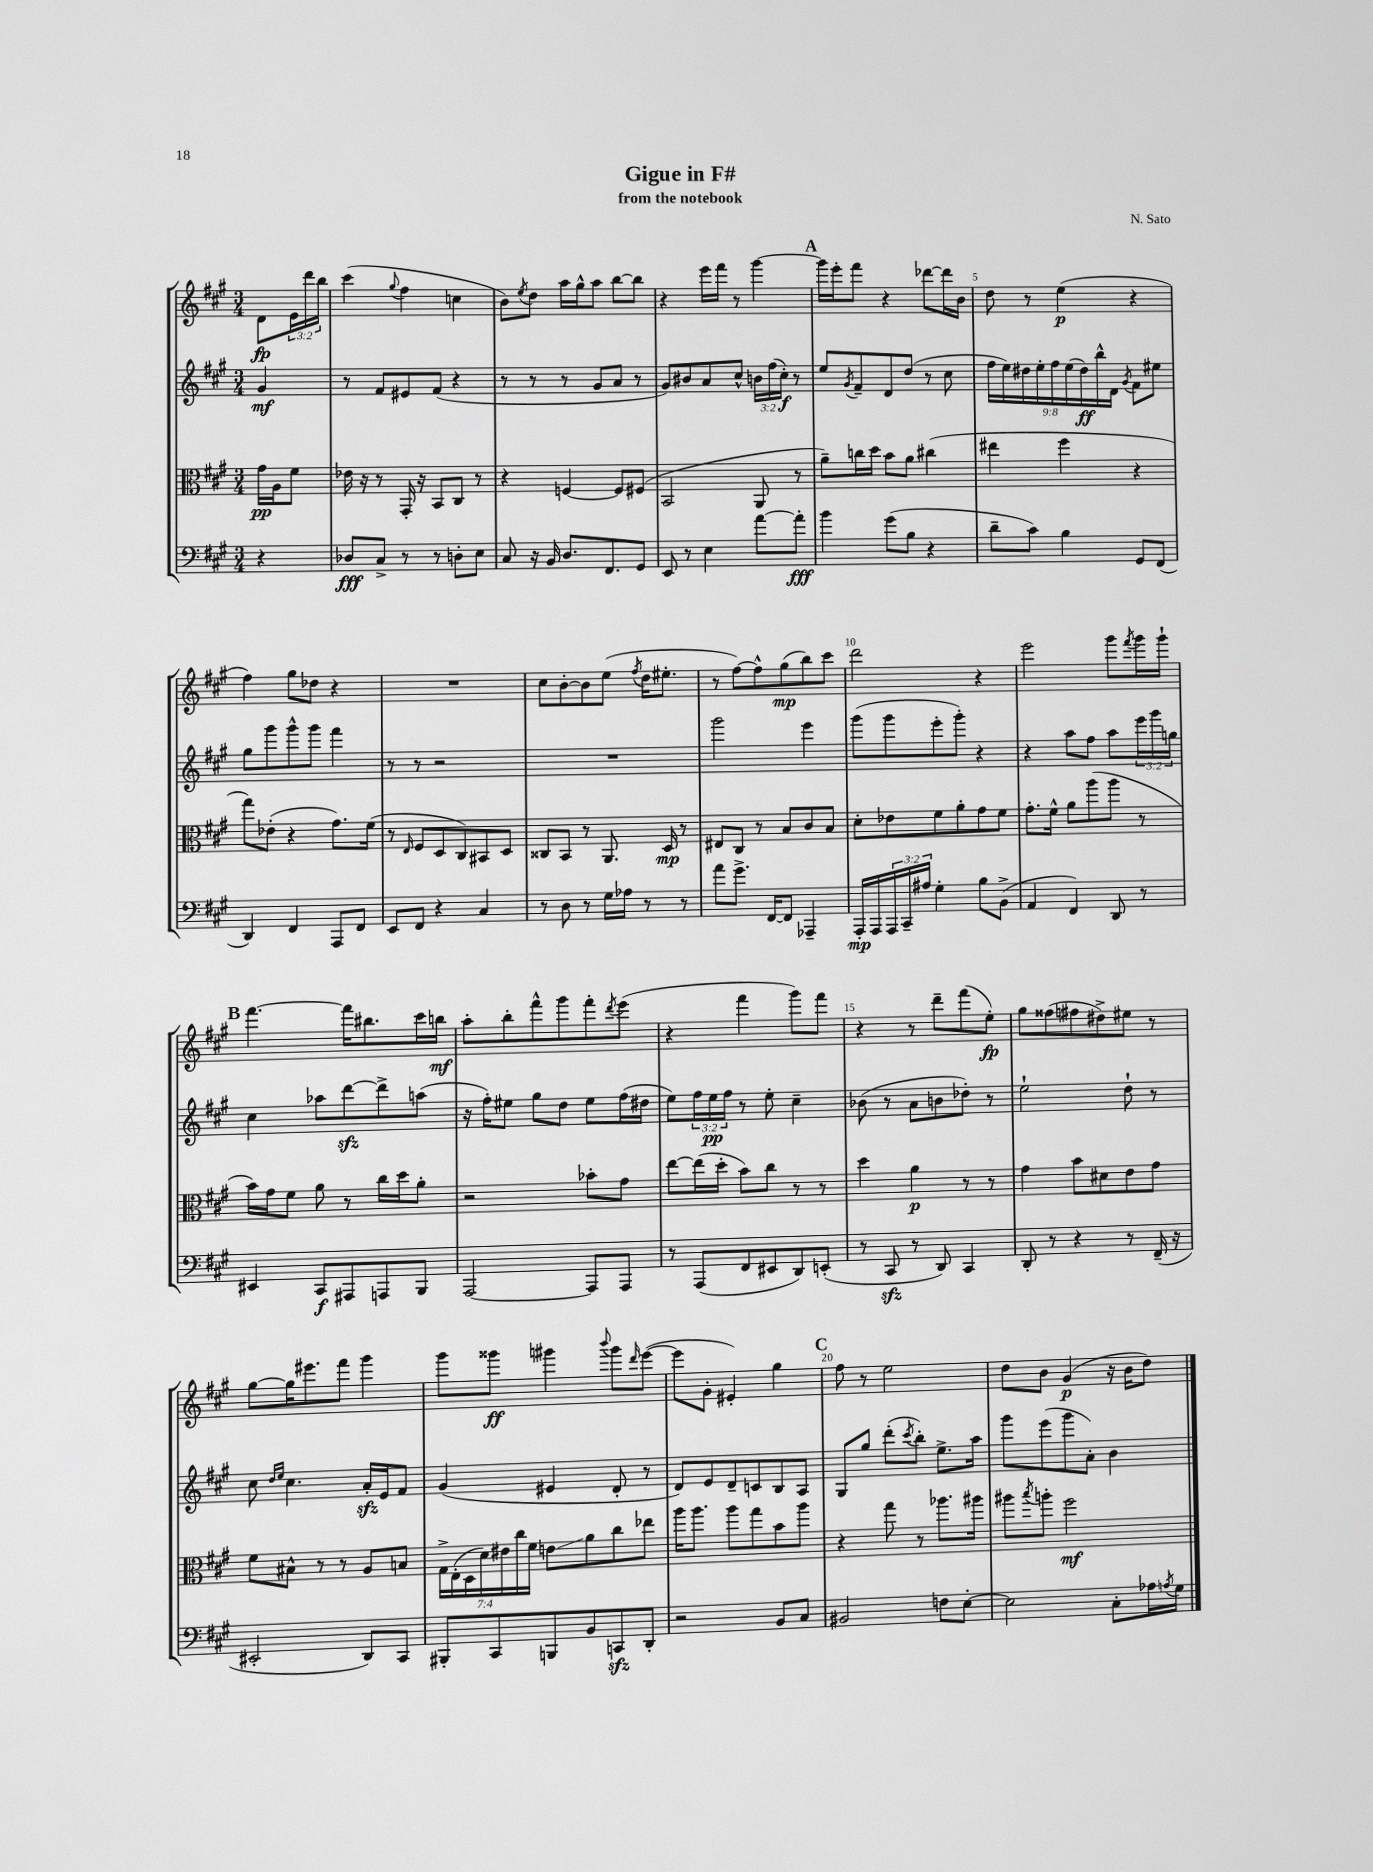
\header { title = "Gigue in F#" composer = "N. Sato" subtitle = "from the notebook" }
<<
\new StaffGroup <<
\new Staff = "s0" {
    \clef treble \key a \major \numericTimeSignature \time 3/4 \override Staff.TupletNumber.text = #tuplet-number::calc-fraction-text \partial 4
    d'8\fp \tuplet 3/2 { e'16 d'''16 b''16 } |
    cis'''4( \appoggiatura { gis''8 } fis''4 c''4 |
    b'8) \acciaccatura { e''8 } d''8 a''16 gis''16-^ a''8 b''8~ b''8 |
    r4 e'''16 fis'''16 r8 gis'''4~ |
    \mark \markup { \bold "A" } gis'''16 e'''16-. fis'''8 r4 des'''8~ des'''16 b'16 |
    d''8 r8 e''4\p( r4 |
    fis''4) gis''8 des''8 r4 |
    R2. |
    cis''8 b'8~-. b'8 e''8( \acciaccatura { fis''8 } d''16 eis''8.-. |
    r8 fis''8~) fis''8-^ gis''8\mp( b''8) cis'''8 |
    d'''2 r4 |
    e'''2 gis'''8 \acciaccatura { fis'''8 } gis'''16 gis'''16-! |
    \mark \markup { \bold "B" } fis'''4.~ fis'''16 bis''8. cis'''16 b''16\mf |
    a''8-. b''8-. fis'''8-^ gis'''8 fis'''8-. \acciaccatura { d'''8 } e'''8( |
    r4 fis'''4 gis'''8) fis'''8 |
    r4 r8 d'''8-- fis'''8( e''8-.\fp) |
    gis''8 fisis''8( fis''8 dis''8->) eis''8 r8 |
    gis''8~ gis''16 eis'''8. fis'''8 gis'''4 |
    gis'''8 gisis'''8\ff gis'''4 \appoggiatura { b'''8 } gis'''8 \grace { d'''16 } e'''8~( |
    e'''8 gis'8-. eis'4-.) gis''4 |
    \mark \markup { \bold "C" } fis''8 r8 e''2 |
    d''8 b'8 gis'4\p( r16 b'16 d''8) \bar "|." |
}
\new Staff = "s1" {
    \clef treble \key a \major \numericTimeSignature \time 3/4 \override Staff.TupletNumber.text = #tuplet-number::calc-fraction-text \partial 4
    gis'4\mf |
    r8 fis'8 eis'8 fis'8( r4 |
    r8 r8 r8 gis'8 a'8 r8 |
    gis'8) bis'8 a'8 cis''8-^ \tuplet 3/2 { b'16 fis''16( cis''16-.\f) } r8 |
    \mark \markup { \bold "A" } e''8 \acciaccatura { gis'8 } fis'8-- d'8 d''8( r8 cis''8 |
    \tuplet 9/8 { fis''16 e''16) dis''16 e''16-. fis''16 e''16( dis''16\ff) b''16-^ d'16 } \acciaccatura { gis'8 } fis'8 eis''8 |
    gis''8 gis'''8 gis'''8-^ gis'''8 fis'''4 |
    r8 r8 r2 |
    R2. |
    gis'''2 e'''4 |
    gis'''8( gis'''8 e'''8-. gis'''8-.) r4 |
    r4 a''8 fis''8 a''8 \tuplet 3/2 { e'''16 gis'''16 g''16 } |
    \mark \markup { \bold "B" } cis''4 aes''8 d'''8~\sfz d'''8-> a''8( |
    r16 fis''16-.) eis''8 gis''8 d''8 eis''8 fis''16( dis''16 |
    e''8) \tuplet 3/2 { fis''16 e''16\pp fis''16 } r8 e''8-. cis''4-- |
    bes'8( r8 a'8 b'8 des''8-.) r8 |
    e''2-! d''8-! r8 |
    cis''8 \grace { d''16 e''16 } cis''4. a'16-.\sfz e'16 fis'8 |
    gis'4( eis'4 d'8-. r8 |
    d'8) e'8 d'8-- c'8 b8 a8 |
    \mark \markup { \bold "C" } gis8 gis''8 d'''8-.( \acciaccatura { cis'''8 } b''8-.) e''8.-> a''16 |
    gis'''8 e'''8( gis'''8 a'8-.) b'4 \bar "|." |
}
\new Staff = "s2" {
    \clef alto \key a \major \numericTimeSignature \time 3/4 \override Staff.TupletNumber.text = #tuplet-number::calc-fraction-text \partial 4
    gis'16\pp a16 fis'8 |
    ees'16 r16 r8 gis,16-. r16 b,8 cis8 r8 |
    r4 f4~ f8 fis8( |
    b,2 a,8 r8 |
    \mark \markup { \bold "A" } a'8--) c''16 d''16 b'8 a'8 cis''4( |
    eis''4 fis''4 r4 |
    gis''8) ees'8-.( r4 gis'8.) fis'16( |
    r8 \grace { e16 } fis8 d8 cis8) bis,8 d8 |
    cisis8 b,8 r8 a,8. d16\mp r8 |
    eis8 cis8 r8 b8 cis'8 b8 |
    d'8-. ees'8 fis'8 a'8-. gis'8 fis'8 |
    gis'8.-. fis'16-^ a'8 a''8( a''8 r8 |
    \mark \markup { \bold "B" } b'16) gis'16 fis'8 a'8 r8 cis''16 d''16 a'8-. |
    r2 bes'8-. gis'8 |
    e''8~ e''16( d''16-. b'8) cis''8 r8 r8 |
    d''4 a'4\p r8 r8 |
    gis'4 b'8 dis'8 e'8 gis'8 |
    fis'8 bis8-^ r8 r8 a8 b8 |
    \tuplet 7/4 { gis16-> e16-.( d16 d'16) eis'16 cis''16 fis'16 } e'8\glissando a'8 cis''8 ees''8 |
    a''16 a''8. a''8 gis''8 b'8 a''8 |
    \mark \markup { \bold "C" } r4 gis''8 r8 aes''8. ais''16 |
    ais''8 \acciaccatura { b''8 } a''8-. fis''2\mf \bar "|." |
}
\new Staff = "s3" {
    \clef bass \key a \major \numericTimeSignature \time 3/4 \override Staff.TupletNumber.text = #tuplet-number::calc-fraction-text \partial 4
    r4 |
    des8\fff cis8-> r8 r8 d8-. e8 |
    cis8 r16 b,16 d8. fis,8. gis,8 |
    e,8 r8 e4 a'8~ a'8-.\fff |
    \mark \markup { \bold "A" } b'4 gis'8( b8 r4 |
    d'8-- cis'8) b4 gis,8 fis,8( |
    d,4) fis,4 a,,8 fis,8 |
    e,8 fis,8 r4 cis4 |
    r8 d8 r8 gis16 aes16 r8 r8 |
    a'8 gis'8.-> fis,16~ fis,8 aes,,4-- |
    a,,16-.\mp a,,16 \tuplet 3/2 { a,,16 cis,16-- ais16 } gis4-. b8 b,8->( |
    a,4 fis,4) d,8 r8 |
    \mark \markup { \bold "B" } eis,4 cis,8\f ais,,8 a,,8 b,,8 |
    a,,2~ a,,8 a,,8 |
    r8 a,,8( fis,8 eis,8 d,8) e,8-.( |
    r8 cis,8\sfz r8 d,8) cis,4 |
    d,8-. r8 r4 r8 fis,16--( r16 |
    eis,2-. d,8) cis,8 |
    bis,,8-. cis,8 b,,8 b,8 c,8\sfz d,8-. |
    r2 b,8 cis8 |
    \mark \markup { \bold "C" } bis,2 f8 e8~-. |
    e2 cis8-. aes16 \acciaccatura { a8 } gis16 \bar "|." |
}
>>
>>
\layout { \context { \Score \override BarNumber.break-visibility = ##(#f #t #t) barNumberVisibility = #(every-nth-bar-number-visible 5) } }
